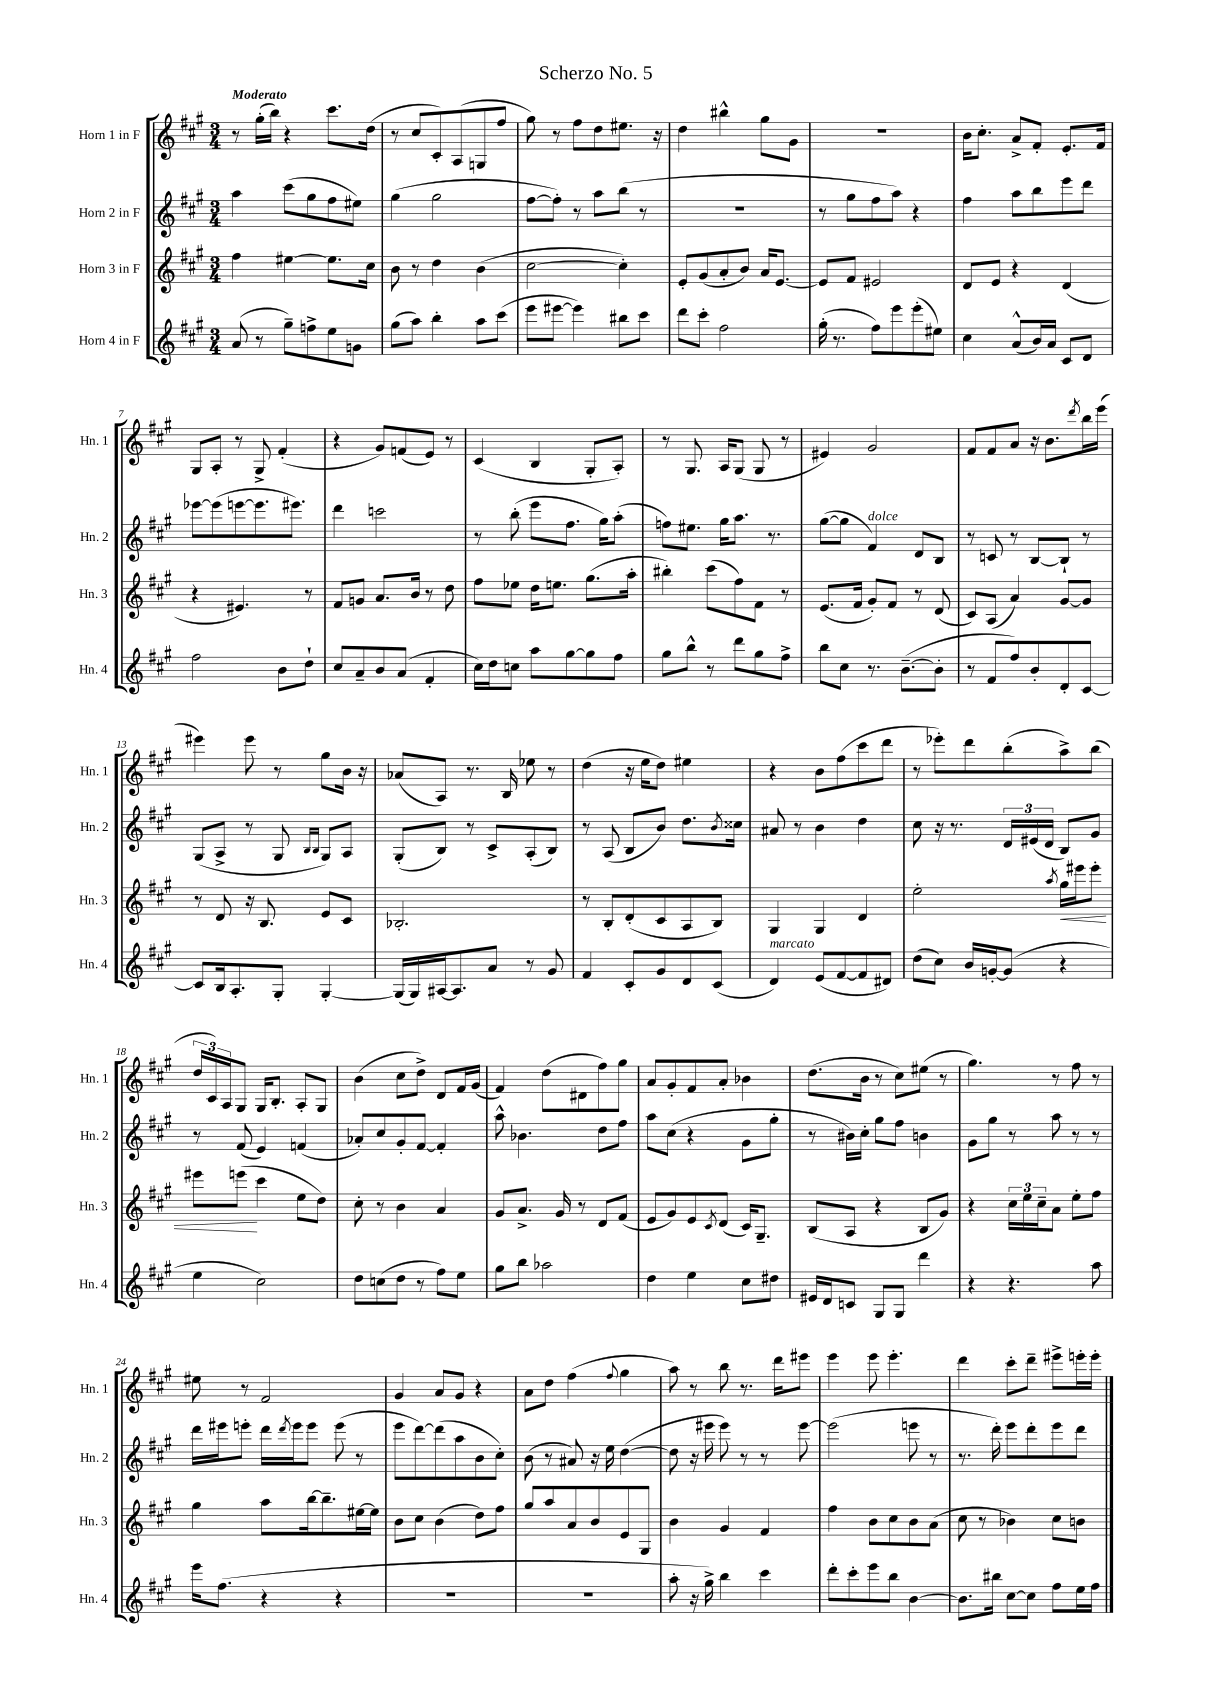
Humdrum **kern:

**kern	**kern	**dynam	**kern	**kern
*part4	*part3	*part3	*part2	*part1
*staff4	*staff3	*staff3	*staff2	*staff1
*I"Horn 4 in F	*I"Horn 3 in F	*	*I"Horn 2 in F	*I"Horn 1 in F
*I'Hn. 4	*I'Hn. 3	*	*I'Hn. 2	*I'Hn. 1
*clefG2	*clefG2	*	*clefG2	*clefG2
*k[f#c#g#]	*k[f#c#g#]	*	*k[f#c#g#]	*k[f#c#g#]
*M3/4	*M3/4	*	*M3/4	*M3/4
=1	=1	=1	=1	=1
!	!	!	!	!LO:TX:a:B:t=Moderato
(8a/	4ff#\	.	4aa\	8r
8r	.	.	.	(16gg#'\LL
.	.	.	.	16bb\JJ)
8gg#~\L)	[4ee#X\	.	(8ccc#\L	4r
8ffn^\	.	.	8gg#\	.
8ee\	8.ee#\L]	.	8ff#\	8.ccc#\L
8gn\J	.	.	8ee#X\J)	.
.	16cc#\Jk	.	.	(16dd\Jk
=2	=2	=2	=2	=2
(8gg#\L	8b\	.	(4gg#\	8r
8aa\J)	8r	.	.	8cc#/L
4bb'\	4dd\	.	2gg#\	8c#'/)
.	.	.	.	(8A/
8aa\L	(4b\	.	.	8Gn/
(8ccc#\J	.	.	.	8ff#/J
=3	=3	=3	=3	=3
8eee\L	[2cc#\	.	[8ff#\L	8gg#\)
[8eee#X\J	.	.	8ff#'\J])	8r
4eee#\])	.	.	8r	8ff#\L
.	.	.	8aa\L	8dd\
8bb#X\L	4cc#'\])	.	(8bb\J	8.ee#X\J
8ccc#\J	.	.	8r	.
.	.	.	.	16r
=4	=4	=4	=4	=4
8ddd\L	8e'/L	.	2.r	4dd\
8ccc#'\J	(8g#/	.	.	.
2ff#\	8a'/	.	.	4bb#X^^\
.	8b/J)	.	.	.
.	16a/KL	.	.	8gg#\L
.	[8.e/J	.	.	.
.	.	.	.	8g#\J
=5	=5	=5	=5	=5
(16gg#'\	8e/L]	.	8r	2.r
8.r	.	.	.	.
.	8f#/J	.	8gg#\L	.
8ff#\L)	2e#X/	.	8ff#\	.
8eee\	.	.	8aa\J)	.
(8eee'\	.	.	4r	.
8ee#X\J)	.	.	.	.
=6	=6	=6	=6	=6
4cc#\	8d/L	.	4ff#\	16b\KL
.	.	.	.	8.cc#'\J
.	8e/J	.	.	.
(8a^^/L	4r	.	8aa\L	8a^/L
16b/L)	.	.	8bb\	8f#'/J
16a/JJ	.	.	.	.
8c#/L	(4d/	.	8eee\	8.e'/L
8d/J	.	.	8ddd\J	.
.	.	.	.	16f#/Jk
!!LO:LB:g=z
=7	=7	=7	=7	=7
2ff#\	4r	.	[8eee-X\L	8G#/L
.	.	.	(8eee-\]	8A'/J
.	4.e#X/)	.	[8eeen\	8r
.	.	.	8.eee\]	8G#^/
8b\L	.	.	.	(4f#'/
.	.	.	8.eee#X\J)	.
8dd`\J	8r	.	.	.
=8	=8	=8	=8	=8
8cc#/L	8f#/L	.	4ddd\	4r
8a~/	8gn/J	.	.	.
8b/	8.a/L	.	2cccn\	8g#/L)
(8a/J	.	.	.	(8fn/
.	16b/Jk	.	.	.
4f#'/	8r	.	.	8e/J)
.	8dd\	.	.	8r
=9	=9	=9	=9	=9
16cc#\LL)	8ff#\L	.	8r	(4c#/
16dd\J	.	.	.	.
8ccn\J	8ee-X\J	.	(8bb'\	.
8aa\L	16dd\KL	.	8eee\L	4B/
.	8.een\J	.	.	.
[8gg#\	.	.	8.ff#\J	.
8gg#\]	(8.gg#\L	.	.	8G#'/L
.	.	.	16gg#\KL)	.
8ff#\J	.	.	(8aa'\J	8A'/J)
.	16aa'\Jk	.	.	.
=10	=10	=10	=10	=10
8gg#\L	4bb#X'\)	.	8ffn\L)	8r
8bb^^\J	.	.	8.ee#X\J	8.G#/
8r	(8ccc#\L	.	.	.
.	.	.	16gg#\KL	16A/KL
8ddd\L	8ff#\)	.	8.aa\J	(8G#/J
8gg#\	8f#\J	.	.	8G#/
.	.	.	8.r	.
8ff#^\J	8r	.	.	8r
=11	=11	=11	=11	=11
8bb\L	(8.e/L	.	([8gg#\L	4e#X/)
8cc#\J	.	.	8gg#\J]	.
.	16f#/Jk	.	.	.
!	!	!	!LO:TX:a:i:t=dolce	!
8.r	8g#'/L)	.	4f#/)	2g#/
.	8f#/J	.	.	.
([8.b~\L	.	.	.	.
.	8r	.	8d/L	.
8b'\J]	(8d/	.	8B/J	.
=12	=12	=12	=12	=12
8r	8c#/L)	.	8r	8f#/L
8f#/L	(8A/J	.	8cn/	8f#/
8ff#/)	4a/)	.	8r	8a/J
8b'/	.	.	[8B/L	16r
.	.	.	.	8.b\L
8d'/	[8g#/L	.	8B`/J]	.
.	.	.	.	8qddd/
[8c#/J	8g#/J]	.	8r	16bb\L
.	.	.	.	(16eee\JJ
!!LO:LB:g=z
=13	=13	=13	=13	=13
8c#/L]	8r	.	(8G#/L	4eee#X\)
16B/k	8d/	.	8A^/J	.
8.A'/	.	.	.	.
.	16r	.	8r	8eee#\
.	8.B/	.	.	.
8G#'/J	.	.	8G#/	8r
.	.	.	16qqB/LL	.
.	.	.	16qqB/JJ	.
[4G#'/	8e/L	.	8G#/L)	8gg#\L
.	8c#/J	.	8A/J	16b\Jk
.	.	.	.	16r
=14	=14	=14	=14	=14
(16G#/LL]	2.B-X'/	.	(8G#'/L	(8a-X/L
16G#/)	.	.	.	.
[16A#X/J	.	.	8B/J)	8A/J)
8.A#/]	.	.	.	.
.	.	.	8r	8.r
8a/J	.	.	8c#^/L	.
.	.	.	.	16B/
8r	.	.	(8A'/	8ee-X\
8g#/	.	.	8B/J)	8r
=15	=15	=15	=15	=15
4f#/	8r	.	8r	(4dd\
.	8B'/L	.	(8A/	.
8c#'/L	(8d'/	.	8B/L	16r
.	.	.	.	16ee\KL
8g#/	8c#/	.	8b/J)	8dd\J)
8d/	8A/	.	8.dd\L	4ee#X\
(8c#/J	8B/J)	.	.	.
.	.	.	8qb/	.
.	.	.	16cc##X\Jk	.
=16	=16	=16	=16	=16
!LO:TX:a:i:t=marcato	!	!	!	!
4d/)	4G#/	.	8a#X/	4r
.	.	.	8r	.
(8e/L	4G#/	.	4b\	8b\L
[8f#/	.	.	.	(8ff#\
8f#/]	4d/	.	4dd\	8ccc#\
8d#X/J)	.	.	.	8ddd\J
=17	=17	=17	=17	=17
(8dd\L	2ee'\	.	8cc#\	8r
8cc#\J)	.	.	16r	8eee-X'\L)
.	.	.	8.r	.
16b/LL	.	.	.	8ddd\
[16gn'/J	.	.	.	.
(8g/J]	.	.	24d/LL	(8bb'\
.	.	.	(24e#X/	.
.	.	.	24d/JJ	.
.	8qaa/	.	.	.
!	!	!LO:HP:b	!	!
4r	16gg#\LL	<	8B/L)	8aa^\)
.	16eee#X\J	.	.	.
.	8eee#'\J	.	8g#/J	(8bb\J
!!LO:LB:g=z
=18	=18	=18	=18	=18
4ee\	8eee#X\L	.	8r	24dd/LL
.	.	.	.	24c#/)
.	.	.	.	24A/J
.	(8eeen\J	.	(8f#/	8G#/J
2cc#\)	4ccc#\	[	4e/)	16G#/KL
.	.	.	.	8.B'/J
.	8ee\L	.	(4fn/	8A'/L
.	8dd\J)	.	.	8G#/J
=19	=19	=19	=19	=19
8dd\L	8cc#'\	.	8a-X'/L)	(4b\
(8ccn\	8r	.	8cc#/	.
8dd\J	4b\	.	8g#'/	8cc#\L
8r	.	.	[8f#/J	8dd^\J)
8ff#\L)	4a/	.	4f#'/]	8d/L
8ee\J	.	.	.	16f#/L
.	.	.	.	(16g#/JJ
=20	=20	=20	=20	=20
8gg#\L	8g#/L	.	8aa^^\	4f#/)
8bb\J	8.a^/J	.	4.b-X\	.
2aa-X\	.	.	.	(8dd\L
.	16g#/	.	.	.
.	8r	.	.	8d#X\
.	8d/L	.	8dd\L	8ff#\)
.	(8f#/J	.	8ff#\J	8gg#\J
=21	=21	=21	=21	=21
4dd\	8e/L	.	8aa\L	8a/L
.	8g#/)	.	(8cc#\J	8g#'/
4ee\	8e/	.	4r	8f#/
.	8qc#/	.	.	.
.	(8d/J	.	.	8a'/J
8cc#\L	16c#/KL)	.	8g#\L	4b-X\
.	8.G#~/J	.	.	.
8dd#X\J	.	.	8gg#'\J	.
=22	=22	=22	=22	=22
16e#X/LL	(8B/L	.	8r	(8.dd\L
16d/J	.	.	.	.
8cn/J	8A/J	.	16b#X\LL)	.
.	.	.	16cc#'\JJ	16b\Jk
8G#/L	4r	.	8gg#\L	8r
8G#/J	.	.	8ff#\J	8cc#\L)
4ddd\	8B/L	.	4bn\	(8ee#X\J
.	8g#/J)	.	.	8r
=23	=23	=23	=23	=23
4r	4r	.	8g#\L	4.gg#\)
.	.	.	8gg#\J	.
4.r	24cc#\LL	.	8r	.
.	24ee\	.	.	.
.	24cc#~\J	.	.	.
.	8a\J	.	8aa\	8r
.	8ee'\L	.	8r	8ff#\
8aa\	8ff#\J	.	8r	8r
!!LO:LB:g=z
=24	=24	=24	=24	=24
16eee\KL	4gg#\	.	16ddd\LL	8ee#X\
(8.ff#\J	.	.	16eee#X\J	.
.	.	.	8eeen'\J	8r
4r	8aa\L	.	16ddd\LL	2f#/
.	.	.	8qddd/	.
.	.	.	16eee\J	.
.	[16bb\k	.	8eee\J	.
.	8.bb~\]	.	.	.
4r	.	.	(8eee\	.
.	[16ee#X\L	.	8r	.
.	16ee#\JJ]	.	.	.
=25	=25	=25	=25	=25
2.r	8b\L	.	8eee\L	4g#/
.	8cc#\J	.	[8ddd\)	.
.	(4b\	.	(8ddd\]	8a/L
.	.	.	8aa\	8g#/J
.	8dd\L)	.	8b\	4r
.	8ff#\J	.	8cc#'\J)	.
=26	=26	=26	=26	=26
2.r	8gg#/L	.	(8b\	8a\L
.	8aa/	.	8r	8dd\J
.	8a/	.	8a#X/)	(4ff#\
.	8b/	.	16r	.
.	.	.	16ee\	.
.	.	.	.	8qqff#/
.	8e/	.	([4dd\	4gg#\
.	8G#/J	.	.	.
=27	=27	=27	=27	=27
8aa'\	4b\	.	8dd\]	8aa\)
16r	.	.	16r	8r
16gg#^\)	.	.	16eee#X\	.
4bb\	4g#/	.	8eee#\)	8bb\
.	.	.	8r	8.r
4ccc#\	4f#/	.	8r	.
.	.	.	.	16ddd\KL
.	.	.	[8eee#\	8eee#X\J
=28	=28	=28	=28	=28
8ddd'\L	4ff#\	.	(2eee#\]	4eee\
8ccc#'\	.	.	.	.
8eee\	8b\L	.	.	8eee\
8bb\J	8cc#\	.	.	4.eee'\
[4b\	8b\	.	8eeen\	.
.	(8a\J	.	8r	.
=29	=29	=29	=29	=29
8.b\L]	8cc#\	.	8.r	4ddd\
.	8r	.	.	.
16bb#X\Jk	.	.	16ddd'\)	.
[8cc#\L	4b-X\)	.	8eee\L	8ccc#'\L
8cc#\J]	.	.	8ddd'\	8ddd~\J
8ff#\L	8cc#\L	.	8eee\	8eee#X^\L
16ee\L	8bn\J	.	8ddd\J	16eeen'\L
16ff#\JJ	.	.	.	16eee'\JJ
==	==	==	==	==
*-	*-	*-	*-	*-
